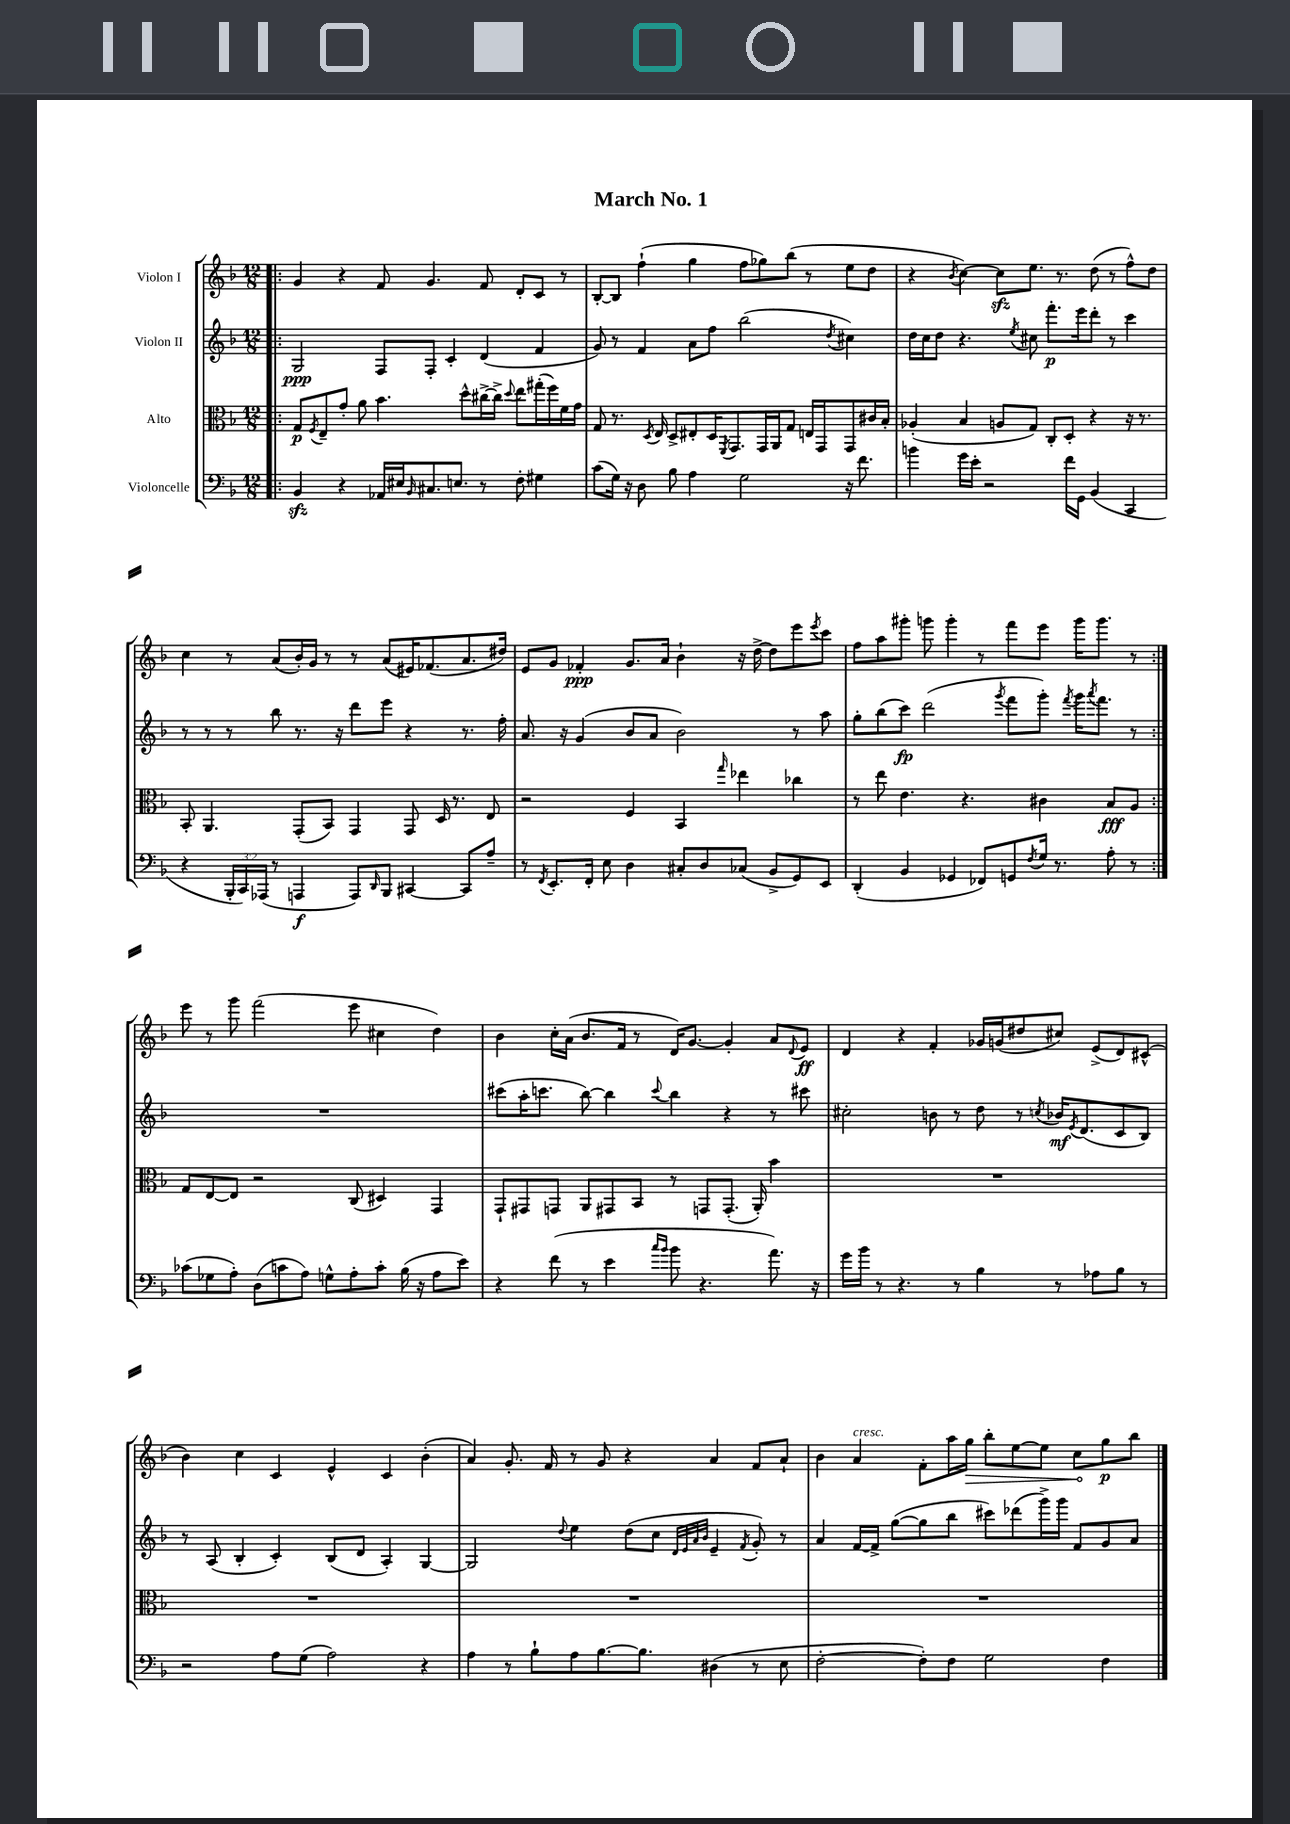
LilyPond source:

\header { title = "March No. 1" }
<<
\new StaffGroup <<
\new Staff = "s0" \with { instrumentName = "Violon I" } {
    \clef treble \key f \major \numericTimeSignature \time 12/8
    \repeat volta 2 { \bar ".|:" g'4 r4 f'8 g'4. f'8 d'8-. c'8 r8 |
    bes8~-. bes8 f''4-!( g''4 f''8 ges''8) bes''8( r8 e''8 d''8 |
    r4 \acciaccatura { bes'8 } c''4~) c''8\sfz e''8. r8. d''8( r8 f''8-^) d''8 |
    c''4 r8 a'8( bes'16-.) g'16 r8 r8 a'8( eis'16) fes'8.( a'8. dis''16) |
    e'8 g'8 fes'4-.\ppp g'8. a'16 bes'4-! r16 d''16~-> d''8 e'''8 \acciaccatura { e'''8 } c'''8 |
    f''8 a''8 gis'''8-. g'''8 g'''4-. r8 f'''8 e'''8 g'''16 g'''8. r8 | }
    e'''8 r8 g'''8 f'''2( e'''8 cis''4 d''4) |
    bes'4 c''16-. a'16( bes'8. f'16 r8 d'16) g'8.~ g'4-. a'8 \appoggiatura { d'8 } e'8\ff |
    d'4 r4 f'4-. ges'16 g'16( dis''8 cis''8) e'8->( d'8) cis'8-^( |
    bes'4) c''4 c'4 e'4-^ c'4 bes'4-.( |
    a'4) g'8.-. f'16 r8 g'8 r4 a'4 f'8 a'8-! |
    bes'4 a'4^\markup { \italic "cresc." } f'8-. a''16 \once \override Hairpin.circled-tip = ##t g''16\> bes''8-. e''8~ e''8 c''8\! g''8\p bes''8 \bar "|." |
}
\new Staff = "s1" \with { instrumentName = "Violon II" } {
    \clef treble \key f \major \numericTimeSignature \time 12/8
    \repeat volta 2 { \bar ".|:" g2\ppp f8 f8-. c'4-. d'4( f'4 |
    g'8) r8 f'4 a'8 f''8 bes''2( \acciaccatura { d''8 } cis''4) |
    d''16 c''16 d''8 r4. \acciaccatura { e''8 } cis''8 f'''8.-.\p e'''16 d'''8-. r8 c'''4 |
    r8 r8 r8 bes''8 r8. r16 d'''8 e'''8 r4 r8. f''16-. |
    a'8. r16 g'4( bes'8 a'8 bes'2) r8 a''8 |
    g''8-. bes''8( c'''8\fp) d'''2( \acciaccatura { g'''8 } f'''8 g'''8-.) \acciaccatura { f'''8 } g'''16 \acciaccatura { a'''8 } f'''8. r8 | }
    R1. |
    cis'''8( a''16-. c'''8. bes''8~) bes''4 \appoggiatura { c'''8 } bes''4 r4 r8 cis'''8 |
    cis''2-. b'8 r8 d''8 r8 \acciaccatura { c''8 } bes'16\mf \acciaccatura { e'8 } d'8.( c'8 bes8) |
    r8 a8( bes4-. c'4-.) bes8( d'8 a4-.) g4~ |
    g2 \appoggiatura { d''8 } e''4 d''8( c''8 \grace { d'32 e'32 a'32 bes'32 } e'4-- \acciaccatura { f'8 } g'8-.) r8 |
    a'4 f'16~ f'16-> g''8~( g''8 bes''8 cis'''8) des'''8( g'''16->) g'''16 f'8 g'8 a'8 \bar "|." |
}
\new Staff = "s2" \with { instrumentName = "Alto" } {
    \clef alto \key f \major \numericTimeSignature \time 12/8
    \repeat volta 2 { \bar ".|:" g8\p \acciaccatura { f8 } e8-- g'8-. a'8 bes'4. d''8-^ cis''16~-> cis''16-> \appoggiatura { d''8 } e''8 gis''16-.( f''16) f'16 g'16 |
    g8 r8. \acciaccatura { d8 } e16 d8-> eis8-. d16 \acciaccatura { f,8 } g,8. g,16 a,16 g8 e16 g,16 g,8 cis'16 bes16-. |
    aes4-.( bes4 a8 g8) c8-. d8-. r4 r16 r8. |
    bes,8-. a,4. g,8-.( bes,8) g,4 g,8 d16 r8. e8 |
    r2 f4 bes,4 \grace { g''16 } ees''4 ces''4 |
    r8 e''8 e'4. r4. cis'4 bes8\fff a8 | }
    g8 e8~ e8 r2 c8( dis4) g,4 |
    g,8-! gis,8 g,8 a,8 gis,8 bes,8 r8 g,8 g,8.-.( a,16-.) bes'4 |
    R1. |
    R1. |
    R1. |
    R1. \bar "|." |
}
\new Staff = "s3" \with { instrumentName = "Violoncelle" } {
    \clef bass \key f \major \numericTimeSignature \time 12/8 \override Staff.TupletNumber.text = #tuplet-number::calc-fraction-text
    \repeat volta 2 { \bar ".|:" bes,4\sfz r4 aes,16 eis16 \grace { bes,16 } cis8. e8. r8 f8-. gis4 |
    c'8( g16) r16 d8 bes8 a4 g2 r16 f'8. |
    b'4 g'16 e'16-. r2 f'16 g,16 bes,4( c,4 |
    r4 \tuplet 3/2 { bes,,16-. c,16) aes,,16( } r8 a,,4\f a,,8) \grace { d,16 } bes,,8 cis,4~ cis,8 a8-- |
    r8 \acciaccatura { f,8 } e,8.-. f,16-. e8 d4 cis8-. d8 ces8( bes,8-> g,8) e,8 |
    d,4-.( bes,4 ges,4 fes,8) g,8 \acciaccatura { f8 } g16 r8. a8-. r8 | }
    ces'8( ges8 a8-.) d8( c'8 a8) g8-^ a8-. c'8-. bes16( r16 a8 e'8) |
    r4 f'8( r8 e'4 \grace { c''16 bes'16 } bes'8 r4. a'8.) r16 |
    g'16 bes'16 r8 r4. r8 bes4 r8 aes8 bes8 r8 |
    r2 a8 g8( a2) r4 |
    a4 r8 bes8-! a8 bes8.~ bes8. dis4( r8 e8 |
    f2~-. f8-.) f8 g2 f4 \bar "|." |
}
>>
>>
\layout { \context { \Score \remove "Bar_number_engraver" } }
